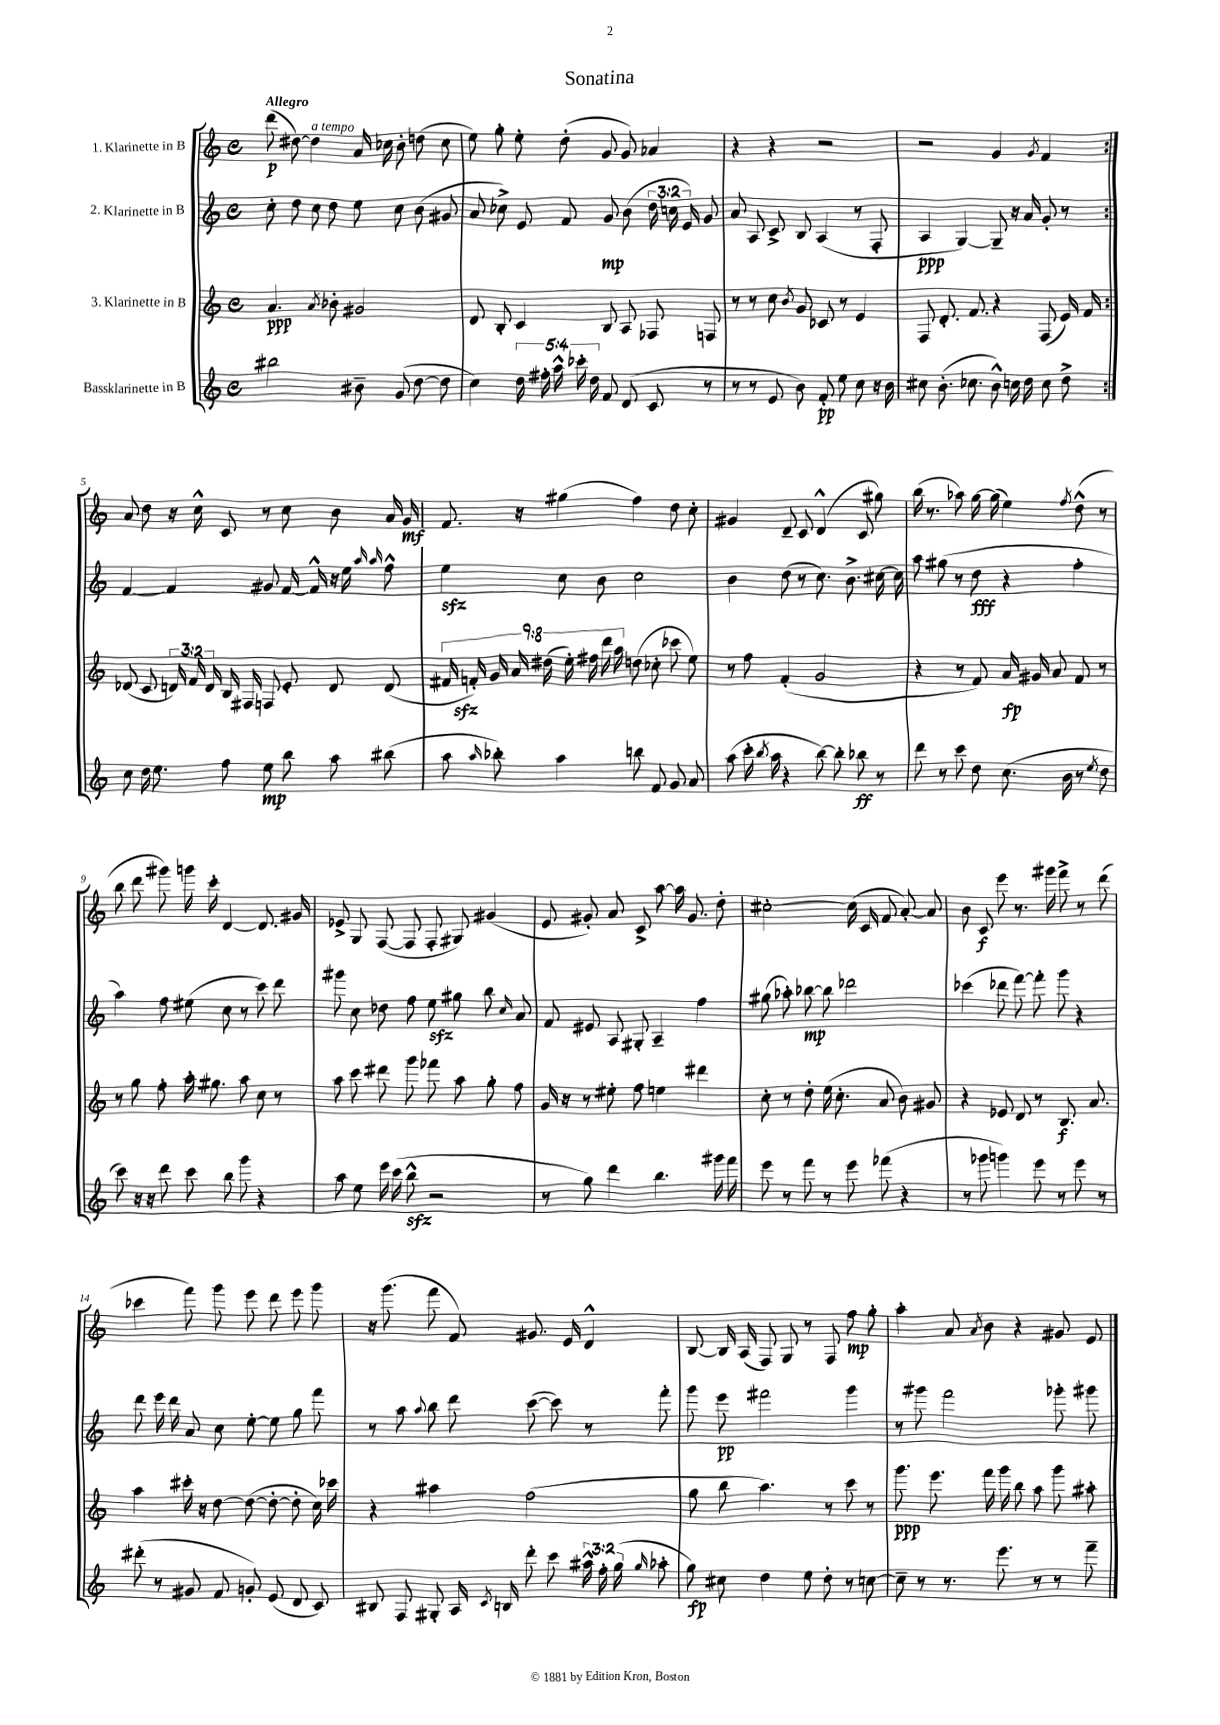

**kern	**kern	**kern	**kern
*staff4	*staff3	*staff2	*staff1
*clefG2	*clefG2	*clefG2	*clefG2
*k[]	*k[]	*k[]	*k[]
*M4/4	*M4/4	*M4/4	*M4/4
*met(c)	*met(c)	*met(c)	*met(c)
2bb#\	4.a/	8cc'\	(8ddd\
.	.	8dd\	[8dd#\)
.	.	8cc\	4dd#\]
.	8qa/	.	.
.	8b-'\	8dd\	.
8b#~\	2g#/	8ee\	16a/
.	.	.	16cc-\
(8g/	.	8cc\	8b'\
[8dd\	.	(8b\	(8dd\
8dd\]	.	8g#/	8cc-\
=	=	=	=
4cc\)	8d/	8a/	8ee\)
.	8B'/	8cc-^\)	8gg'\
20dd\	4c/	8e/	8ee'\
20ff#'\	.	.	.
20aa^^\	.	.	.
.	.	8f/	(8dd'\
20ccc-'\	.	.	.
20dd\	.	.	.
8f/	8B/	8g/	8g/
(8d/	8A/	(8b\	8g/)
8c/	8F-/	24dd\	4a-/
.	.	24cc\	.
.	.	24e/)	.
8r	8F/	8g/	.
=	=	=	=
8r	8r	8a/	4r
8r	8r	8A/	.
8e/	8cc\	8c^/	4r
.	8qb/	.	.
8b\)	8g/	8B/	.
8f'/	8c-/	(4A/	2r
8ee\	8r	.	.
8cc\	4e/	8r	.
16r	.	8F'/	.
16b\	.	.	.
=	=	=	=
8cc#\	8F/	4A/	2r
(8.b'\	8.d'/	.	.
.	.	[4G/)	.
8.cc-\	8.f/	.	.
8b^^\)	4r	8G~/]	4g/
16cc\	.	16r	.
16dd\	.	16a/	.
.	.	.	8qg/
8cc\	(8F/	8g'/	4f/
8dd^\	16e/)	8r	.
.	16f/	.	.
=:|!	=:|!	=:|!	=:|!
8cc\	(8d-/	[4f/	8a/
16dd\	8c/	.	8dd\
8.ee\	.	.	.
.	24d/)	4f/]	16r
.	24f/	.	.
.	.	.	16cc^^\
.	24d/	.	.
8ff\	16B/	.	8c/
.	16F#/	.	.
8ee\	8F/	8g#/	8r
8bb\	8e'/	[16f/	8cc\
.	.	16f^^/]	.
8aa\	8d/	16r	8b\
.	.	16ee\	.
.	.	16qqaa/	.
.	.	16qqaa/	.
(8bb#\	(8d/	8ff^^\	16a/
.	.	.	16g/
=	=	=	=
8aa\	18f#/	4ee\	8.f/
.	18f'/)	.	.
.	18g/	.	.
16qqaa/	.	.	.
8bb-'\)	.	.	.
.	18a/	.	.
.	.	.	16r
.	(18dd#\	.	.
4aa\	.	8cc\	(4gg#\
.	18ee'\)	.	.
.	18ff#\	.	.
.	.	8b\	.
.	18ddd\	.	.
.	18aa\	.	.
8bb\	(8dd\	2cc\	4ff\)
8f/	8cc-'\	.	.
8g/	8ccc-\	.	8dd\
8a/	8ee\)	.	8cc'\
=	=	=	=
(8aa\	8r	4b\	4g#/
16ccc'\	8ff\	.	.
8qbb/	.	.	.
16aa\	.	.	.
4r	(4f'/	(8dd\	8d~/
.	.	8r	8c/
[8bb\)	2g/	8.cc\)	(4d^^/
8bb'\]	.	.	.
.	.	8.b^\	.
8bb-\	.	.	8c/
8r	.	[16cc#\	8gg#\)
.	.	16cc#\]	.
=	=	=	=
8ddd\	4r	8aa\	(16bb\
.	.	.	8.r
8r	.	(8gg#\	.
8ccc\	8r	8r	8aa-\)
8dd\	8f/)	8dd\	[16gg\
.	.	.	(16gg\]
(8.cc\	16a/	4r	4ee\)
.	16g#/	.	.
.	8a/	.	.
16b\	.	.	.
.	.	.	8qff/
8r	8f/	4ff'\	(8dd^^\
8qee/	.	.	.
8dd\	8r	.	8r
=	=	=	=
8ccc\)	8r	4aa\)	8bb\
16r	8gg\	.	8ddd\
16r	.	.	.
8ddd\	8ff'\	8ff\	8ggg#\)
8ccc\	16aa'\	(8ee#\	16ggg\
.	8.gg#\	.	16ccc'\
8bb\	.	8cc\	[4d/
8ggg\	8aa\	8r	.
4r	8cc\	8ccc\)	8.d/]
.	8r	8ddd\	.
.	.	.	16g#/
=	=	=	=
8aa\	8aa\	8ggg#\	8e-^/
8ee\	8ccc\	8cc\	8G/
16eee\	8ddd#\	8dd-\	([8F/
(16ccc\	.	.	.
8bb^^\	8ggg\	8ff\	8F/]
2r	8fff-\	8ee\	8F'/
.	8aa\	8gg#\	8G#/)
.	8gg'\	8bb\	(4g#/
.	.	16qqcc/	.
.	8ff\	8a/	.
=	=	=	=
8r	16g/	8f/	8e/
.	16r	.	.
8gg\)	8r	8e#/	8g#'/)
4ddd\	8ee#'\	8A/	8a/
.	8ff\	8G#'/	8c^/
4.bb\	4ee\	4A~/	[8aa\
.	.	.	16aa\]
.	.	.	8.g#/
.	4ddd#\	4ff\	.
16ggg#\	.	.	8dd'\
16fff\	.	.	.
=	=	=	=
8eee\	8cc'\	(8gg#\	[2cc#'\
8r	8r	8aa-'\)	.
8fff\	8dd'\	[8bb-\	.
8r	(16ee\	8bb-\]	.
.	8.cc'\	.	.
8eee\	.	2ddd-\	(16cc#\]
.	.	.	16c/
(8fff-\	8a/	.	8f/
4r	8b\)	.	[8a'/)
.	8g#/	.	8a/]
=	=	=	=
8r	4r	(4ccc-\	8b\
8ggg-\	.	.	8c/
4ggg\)	8e-/	8ddd-\	8eee\
.	8d/	[8fff\)	8.r
8eee\	8r	8fff'\]	.
.	.	.	16ggg#\
8r	8.B/	8ggg\	8fff^\
8eee\	.	4r	8r
.	8.a/	.	.
8r	.	.	(8ddd\
=	=	=	=
(8ddd#'\	4aa\	8ddd\	4ccc-\
8r	.	16eee\	.
.	.	16ddd\	.
8g#/	16ccc#'\	8a/	8fff\)
.	16r	.	.
8f/	[8dd\	8cc\	8ggg\
8g'/)	(8dd\_	[8ee'\	8eee\
(8e/	8dd'\_	8ee\]	8ddd\
8d/	8dd'\]	8gg\	8eee\
8c/)	16cc\)	8fff\	8ggg\
.	16ccc-\	.	.
=	=	=	=
8B#/	4r	8r	16r
.	.	.	(8.ggg\
8F/	.	8aa\	.
.	.	8qqaa/	.
8G#'/	4aa#\	8bb\	8fff\
16A/	.	8ddd\	8f/)
8qc/	.	.	.
16B/	.	.	.
8ddd'\	(2ff\	([8ccc\	8.g#/
8ccc\	.	8ccc\])	.
.	.	.	16e/
24aa#^^\	.	8r	4d^^/
24ff'\	.	.	.
(24gg\	.	.	.
16qqgg/	.	.	.
8aa-'\	.	8fff'\	.
=	=	=	=
8gg\)	8gg\	8ggg\	[8B/
8cc#\	8bb\	8eee\	16B/]
.	.	.	(16A/
4dd\	4.aa\)	2fff#\	8F/)
.	.	.	8G/
8ee\	.	.	8r
8dd'\	8r	.	8F/
8r	8ccc\	4ggg\	8ff\
[8cc\	8r	.	8gg'\
=	=	=	=
8cc~\]	8.ggg\	8r	4aa'\
8r	.	8ggg#\	.
.	8.eee\	.	.
8.r	.	2fff\	8a/
.	.	.	8qa/
.	16fff\	.	8b\
8.eee\	16ggg\	.	.
.	8bb\	.	4r
8r	8aa\	.	.
8r	8ggg\	8ggg-'\	8g#/
8fff~\	8aa#'\	8ggg#\	8e/
==	==	==	==
*-	*-	*-	*-
